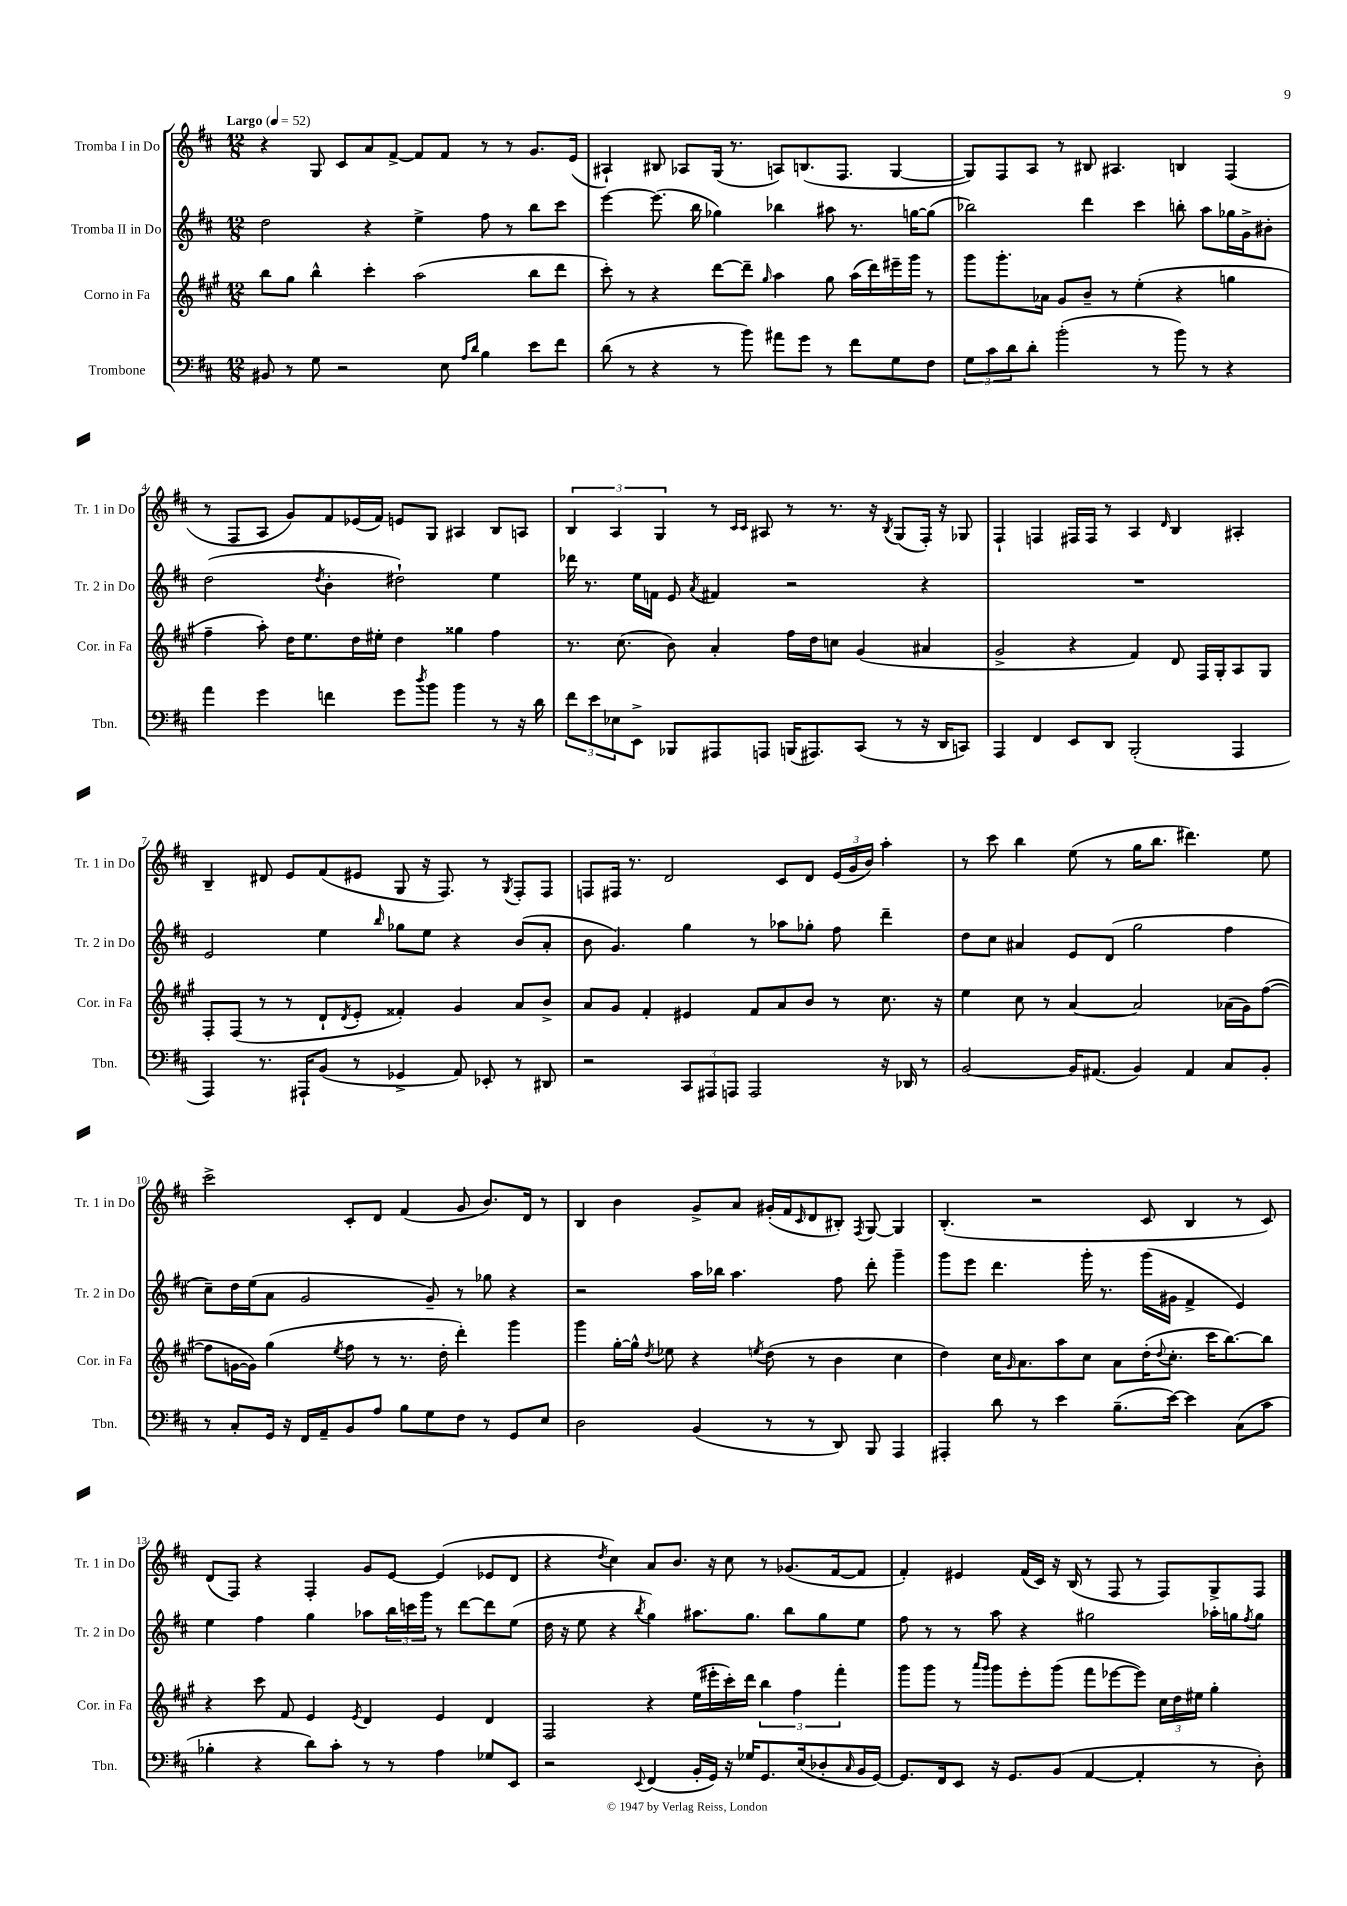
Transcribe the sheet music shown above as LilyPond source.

<<
\new StaffGroup <<
\new Staff = "s0" \with { instrumentName = "Tromba I in Do" shortInstrumentName = "Tr. 1 in Do" } {
    \clef treble \key d \major \numericTimeSignature \time 12/8 \tempo "Largo" 4 = 52
    r4 g8 cis'8 a'8 fis'8~-> fis'8 fis'8 r8 r8 g'8. e'16( |
    ais4-!) bis8 aes8 g16( r8. a8) b8.( fis8. g4~ |
    g8) fis8 a8 r8 bis8 ais4. b4 fis4( |
    r8 fis8 a8 g'8) fis'8 ees'16( fis'16) e'8 g8 ais4 b8 a8 |
    \tuplet 3/2 { b4 a4 g4 } r8 \grace { cis'16 cis'16 } ais8 r8 r8. r16 \acciaccatura { b8 } g8( fis16-.) r16 ges8 |
    fis4-! f4 fis16 fis16 r8 a4 \grace { d'16 } b4 ais4-. |
    b4-- dis'8 e'8 fis'8( eis'8 g8 r16 fis8.) r8 \acciaccatura { g8 } fis8-. fis8 |
    f8 fis16 r8. d'2 cis'8 d'8 \tuplet 3/2 { e'16( g'16 b'16) } a''4-. |
    r8 cis'''8 b''4 e''8( r8 g''16 b''8. dis'''4.) e''8 |
    cis'''2-> cis'8-. d'8 fis'4( g'8 b'8.) d'16 r8 |
    b4 b'4 g'8-> a'8 gis'16-.( fis'16 \grace { cis'16 } d'8 bis8-.) \acciaccatura { fis8 } g8~ g4 |
    b4.-.( r2 cis'8 b4 r8 cis'8) |
    d'8( fis8) r4 fis4-. g'8 e'8~ e'4( ees'8 d'8 |
    r4 \acciaccatura { d''8 } cis''4) a'8 b'8. r16 cis''8 r8 ges'8.( fis'16~ fis'8 |
    fis'4-.) eis'4 fis'16( cis'16) r16 b16( r8 fis8 r8 fis8) g8-> fis8 \bar "|." |
}
\new Staff = "s1" \with { instrumentName = "Tromba II in Do" shortInstrumentName = "Tr. 2 in Do" } {
    \clef treble \key d \major \numericTimeSignature \time 12/8
    d''2 r4 e''4-> fis''8 r8 b''8 cis'''8 |
    e'''4~ e'''8.( b''16 ges''4) bes''4 ais''8 r8. g''16~ g''8( |
    bes''2) d'''4 cis'''4 b''8-. a''8 ges''16 g'16-> bis'8-. |
    d''2( \acciaccatura { d''8 } b'4-. dis''2-!) e''4 |
    des'''16 r8. e''16 f'16 e'8 \acciaccatura { a'8 } fis'4 r2 r4 |
    R1. |
    e'2 e''4 \grace { b''16 } ges''8 e''8 r4 b'8( a'8-. |
    b'8 g'4.) g''4 r8 aes''8 ges''8-. fis''8 d'''4-- |
    d''8 cis''8 ais'4 e'8 d'8( g''2 fis''4 |
    cis''8--) d''16 e''16( a'8 g'2 g'8--) r8 ges''8 r4 |
    r2 a''16 bes''16 a''4. fis''8 d'''8-. g'''4-- |
    g'''8 e'''8 d'''4. g'''16-. r8. g'''16( gis'16 fis'4-> e'4) |
    e''4 fis''4 g''4 aes''8 \tuplet 3/2 { b''16 c'''16 g'''16 } r8 d'''8~ d'''8 e''8( |
    d''16 r16 e''8 r4 \acciaccatura { b''8 } g''4) ais''8. g''8. b''8 g''8 e''8 |
    fis''8 r8 r8 a''8 r4 gis''2 aes''16-. g''16 \acciaccatura { fis''8 } g''8 \bar "|." |
}
\new Staff = "s2" \with { instrumentName = "Corno in Fa" shortInstrumentName = "Cor. in Fa" } {
    \clef treble \key a \major \numericTimeSignature \time 12/8
    b''8 gis''8 b''4-^ cis'''4-. a''2( b''8 d'''8 |
    cis'''8-.) r8 r4 d'''8~ d'''8-- \grace { gis''16 } a''4 gis''8 a''16( d'''16) eis'''16-- gis'''16 r8 |
    gis'''8 gis'''8.-. aes'16 gis'8 b'8-- r8 e''4-.( r4 g''4 |
    fis''4-- a''8-.) d''16 e''8. d''16 eis''16-. d''4 gisis''4 fis''4 |
    r8. cis''8.( b'8) a'4-. fis''16 d''16 c''8 gis'4( ais'4 |
    gis'2-> r4 fis'4) d'8 fis16 gis16-. a8 gis8 |
    fis8-. fis8( r8 r8 d'8-! \acciaccatura { d'8 } e'8-. fisis'4-.) gis'4 a'8 b'8-> |
    a'8 gis'8 fis'4-. eis'4 fis'8 a'8 b'8 r8 cis''8. r16 |
    e''4 cis''8 r8 a'4~ a'2 aes'16( gis'16) fis''8~( |
    fis''8 g'16~ g'16) gis''4( \acciaccatura { e''8 } fis''8 r8 r8. d''16-. d'''4-.) gis'''4 |
    gis'''4 gis''16~-. gis''16-^ \acciaccatura { d''8 } ees''8 r4 \acciaccatura { e''8 } d''8( r8 b'4 cis''4 |
    d''4) cis''16 \grace { gis'16 } a'8. a''8 cis''8 a'8 d''16-.( \appoggiatura { d''8 } cis''8.-. cis'''16 b''8.~) b''8 |
    r4 cis'''8 fis'8 e'4 \acciaccatura { e'8 } d'4 e'4 d'4 |
    fis2 r4 e''16( eis'''16-. cis'''16-.) d'''16 \tuplet 3/2 { b''4 fis''4 fis'''4-. } |
    gis'''8 gis'''8 r8 \grace { a'''16 gis'''16 } gis'''8 e'''8-. gis'''8( fis'''8 ees'''8~ ees'''8) \tuplet 3/2 { cis''16 d''16 eis''16 } gis''4-. \bar "|." |
}
\new Staff = "s3" \with { instrumentName = "Trombone" shortInstrumentName = "Tbn." } {
    \clef bass \key d \major \numericTimeSignature \time 12/8
    bis,8 r8 g8 r2 e8 \grace { a16 d'16 } b4 e'8 fis'8 |
    d'8( r8 r4 r8 b'8) ais'8 g'8 r8 fis'8 g8 fis8 |
    \tuplet 3/2 { g8 cis'8 d'8 } d'8-. b'2-.( r8 b'8) r8 r4 |
    a'4 g'4 f'4 g'8 \acciaccatura { d''8 } b'8 b'4 r8 r16 d'16 |
    \tuplet 3/2 { fis'8 e'8 ees8 } e,8-> bes,,8 ais,,8 a,,8 b,,16( ais,,8.) cis,8( r8 r16 d,16 c,8) |
    a,,4 fis,4 e,8 d,8 b,,2-.( a,,4 |
    a,,4) r8. ais,,16-! b,8( r8 ges,4-> a,8) ees,8-. r8 dis,8 |
    r2 \tuplet 3/2 { cis,8 ais,,8 a,,8 } a,,2 r16 des,16 r8 |
    b,2~ b,16 ais,8.( b,4) ais,4 cis8 b,8-. |
    r8 cis8-. g,16 r16 fis,16 a,16-- b,8 a8 b8 g8 fis8 r8 g,8 e8 |
    d2 b,4( r8 r8 d,8) b,,8 a,,4 |
    ais,,4-. d'8 r8 e'4 b8.--( e'16~) e'4 cis8( cis'8 |
    bes4-. r4 d'8) cis'8-. r8 r8 a4 ges8 e,8 |
    r2 \appoggiatura { e,8 } fis,4( b,16-. g,16) r16 ges16 g,8. e16( des8-. \grace { cis16 } b,16 g,16~) |
    g,8. fis,16 e,8 r16 g,8. b,8( a,4~ a,4-. r8 d8-.) \bar "|." |
}
>>
>>
